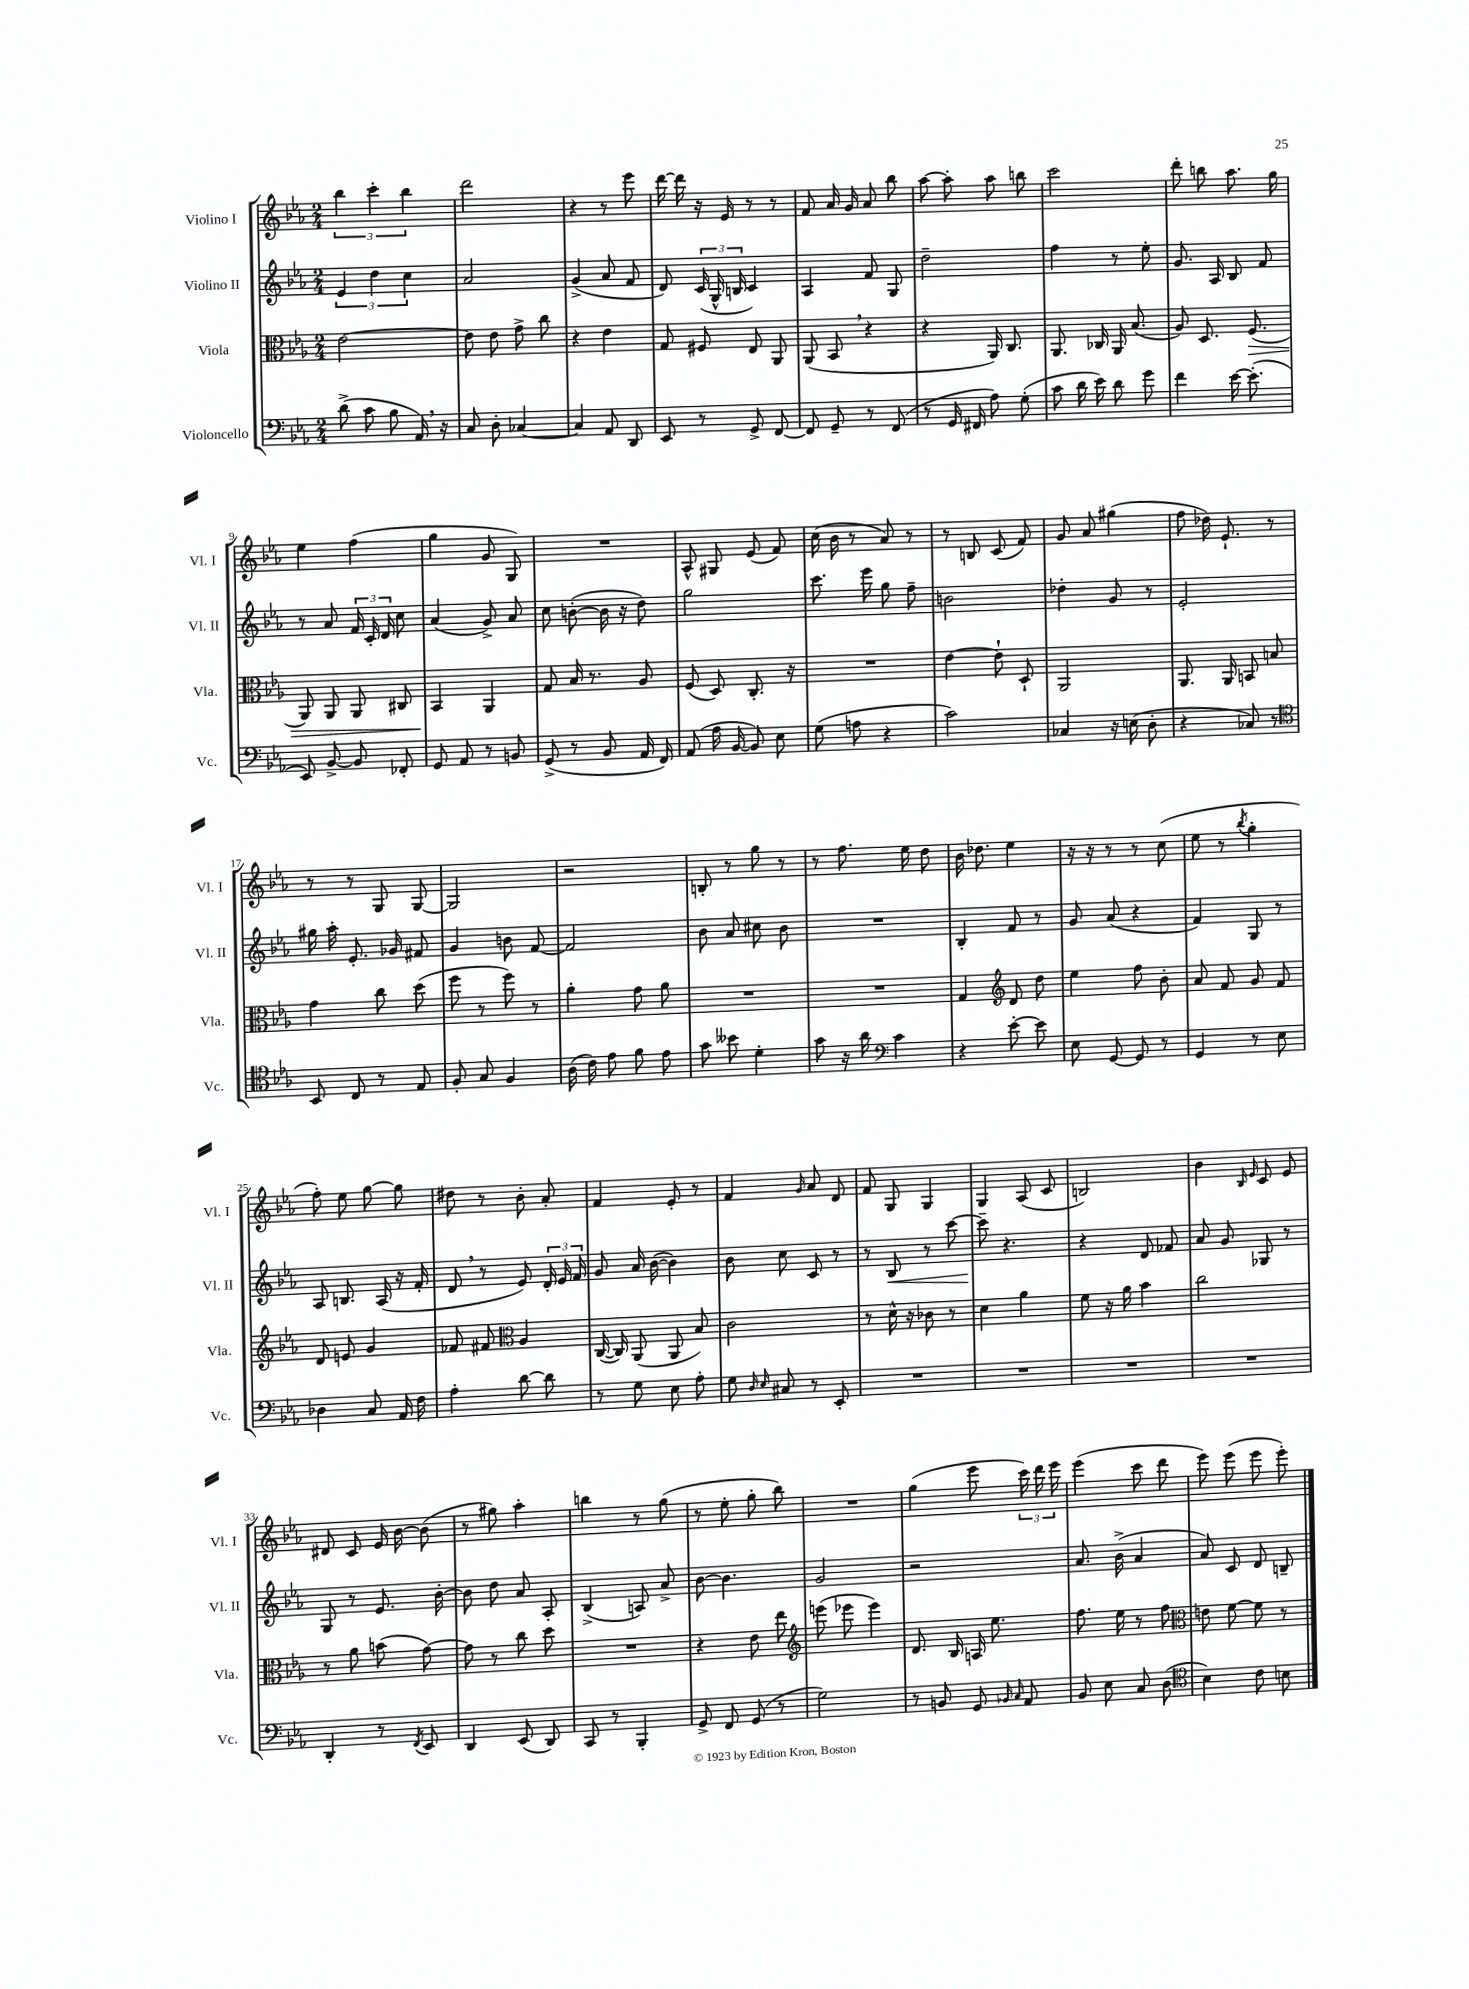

**kern	**kern	**kern	**kern
*staff4	*staff3	*staff2	*staff1
*clefF4	*clefC3	*clefG2	*clefG2
*k[b-e-a-]	*k[b-e-a-]	*k[b-e-a-]	*k[b-e-a-]
*M2/4	*M2/4	*M2/4	*M2/4
(8d^	[2e-	6e-	6bb-
8c	.	.	.
.	.	6dd	6ccc'
8B-	.	.	.
.	.	6cc	6bb-
16AA-)	.	.	.
16r	.	.	.
=	=	=	=
8C	8e-]	2a-	2ddd
8D'	8e-	.	.
[4C-	8g^	.	.
.	8cc	.	.
=	=	=	=
4C-]	4r	(4g^	4r
8AA-	4e-	8a-	8r
8DD	.	8f	8eee-
=	=	=	=
8EE-	8G	8d)	[16ddd
.	.	.	16ddd]
8r	8F#	(24c	16r
.	.	24G^^	.
.	.	.	16e-
.	.	24B	.
8GG^	8E-	4c)	8r
[8FF	8AA-	.	8r
=	=	=	=
8FF]	(8AA-	4A-	8f
8GG~	8BB-	.	16a-
.	.	.	16g
8r	4r	8f	8a-
(8FF	.	8G	8bb-
=	=	=	=
8r	4r	2dd~	[8aa-
16GG	.	.	8aa-']
16FF#	.	.	.
8A-)	16AA-)	.	8aa-
.	8.C	.	.
(8G'	.	.	8bb
=	=	=	=
8c	8.AA-	4ff	2ccc
16d	.	.	.
16e-)	16C-	.	.
8d	16AA-	8r	.
.	(8.B-	.	.
8g	.	8ee-'	.
=	=	=	=
4f	8A-)	8.g	8ddd'
.	8.D	.	8bb
.	.	16A-	.
[16e-	.	8B-	8.aa-
(8.e-']	(8.F	.	.
.	.	8f	.
.	.	.	16gg
=	=	=	=
8EE-)	8AA-)	8r	4ee-
[8BB-^	8AA-	8a-	.
8BB-]	8AA-	24f	(4ff
.	.	24c'	.
.	.	24d	.
8FF-'	8C#	8cc	.
=	=	=	=
8GG	4BB-	(4a-	4gg
8AA-	.	.	.
8r	4AA-	8g^)	8g
8BB	.	8a-	8G)
=	=	=	=
(8GG^	8G	8cc	2r
8r	16B-	([8b'	.
.	8.r	.	.
8BB-	.	16b]	.
.	.	16r	.
16AA-	8A-	8dd)	.
16FF)	.	.	.
=	=	=	=
(8AA-	(8F	2gg	8A-^^
16A-	8D)	.	8G#
[16BB-	.	.	.
8BB-])	8.C'	.	(8e-
8E-	.	.	8f)
.	16r	.	.
=	=	=	=
(8G	2r	8.ccc	(16cc
.	.	.	16b-
8A	.	.	8r
.	.	16eee-	.
4r	.	8gg	8a-)
.	.	8ff~	8r
=	=	=	=
2c)	[4e-	2b	8r
.	.	.	8B
.	8e-`]	.	(8c
.	8D`	.	8f)
=	=	=	=
4C-	2AA-	4dd-'	8g
.	.	.	8a-
16r	.	8g	(4gg#
(16E	.	.	.
8D'	.	8r	.
=	=	=	=
4r	8.AA-	2e-'	8ff
.	.	.	16dd-)
.	16AA-	.	8.e-`
8C-)	8BB	.	.
8r	8B	.	8r
=	=	=	=
*clefC4	*	*	*
8BB-	4g	16gg#	8r
.	.	16aa-'	.
8C	.	8.e-'	8r
8r	8cc	.	8G
.	.	16g-	.
8E-	(8dd	8f#	[8G
=	=	=	=
8F'	8ff	4g	2G]
8G	8r	.	.
4F	8ff)	8b	.
.	8r	[8f	.
=	=	=	=
(16A-	4a-'	2f]	2r
16c)	.	.	.
8e-	.	.	.
8f	8g	.	.
8e-	8a-	.	.
=	=	=	=
8g	2r	8b-	8B'
8b--	.	8a-	8r
4d'	.	8cc#	8gg
.	.	8b-	8r
=	=	=	=
8g	2r	2r	8r
16r	.	.	8.ff
16a-	.	.	.
*clefF4	*	*	*
4c	.	.	.
.	.	.	16ee-
.	.	.	8dd
=	=	=	=
4r	4G	4B-'	16b-
.	.	.	8.dd-
*	*clefG2	*	*
[8e-'	8d	8f	4ee-
8e-]	8dd	8r	.
=	=	=	=
8E-	4ee-	8g	16r
.	.	.	16r
[8GG	.	(8a-	8r
8GG]	8ff	4r	8r
8r	8b-'	.	(8cc
=	=	=	=
4GG	8a-	4f)	8ee-
.	8f	.	8r
.	.	.	8qbb-
8r	8g	8G	4gg'
8E-	8f	8r	.
=	=	=	=
4D-	8d	8A-	8ff')
.	8e	8.B	8ee-
8C	4g	.	[8gg
.	.	(16A-	.
16AA-	.	16r	8gg]
16F	.	16f'	.
=	=	=	=
4A-'	8f-	8d	8dd#
.	8f#	8r	8r
*	*clefC3	*	*
[8d	4A-	8e-)	8b-'
8d]	.	24d'	8a-'
.	.	24e-	.
.	.	24f	.
=	=	=	=
8r	([16C	8g	4f
.	16C])	.	.
8G	(8AA-	16a-	.
.	.	([16b-	.
8E-	8AA-	4b-])	8e-'
8A-'	8B-)	.	8r
=	=	=	=
8G	2c	8b-	4f
16qqD	.	.	.
16qqE-	.	.	.
8C#	.	8cc	.
.	.	.	16qqg
8r	.	8c	8a-
8EE-'	.	8r	8d
=	=	=	=
2r	8r	8r	8f
.	16d^^	8B-	8G
.	16r	.	.
.	8c-	8r	4G
.	8r	[8ccc	.
=	=	=	=
2r	4d	8ccc~]	4G
.	.	4.r	.
.	4a-	.	(8A-
.	.	.	8c
=	=	=	=
2r	8f	4r	2B)
.	16r	.	.
.	16a-	.	.
.	4b-	8d	.
.	.	8f-	.
=	=	=	=
2r	2cc	8a-	4b-
.	.	8g	.
.	.	.	16qqB-
.	.	.	16qqe-
.	.	8G-	8c
.	.	8r	8e-
=	=	=	=
4DD'	8r	8G	8d#
.	8a-	8r	8c
8r	(8b	8.e-	16e-
.	.	.	[16b-
8qFF	.	.	.
8EE-	[8g)	.	(8b-]
.	.	[16b-'	.
=	=	=	=
4DD	8g]	8b-]	8r
.	8r	8dd	8gg#)
(8EE-	8cc	8a-	4aa-'
8DD)	8dd	8A-'	.
=	=	=	=
8CC	2r	(4B-^	4bb
8r	.	.	.
4BBB-'	.	8A)	8r
.	.	8a-^	(8gg
=	=	=	=
8GG^	4r	[8b-	8r
8FF	.	4.b-]	8ee-'
(8GG	8e-	.	8gg'
8r	8ee-	.	8bb-)
=	=	=	=
*	*clefG2	*	*
2G)	(8eee	2g	2r
.	8eee-	.	.
.	4eee-)	.	.
=	=	=	=
8r	8.d	2r	(4gg
8BB	.	.	.
.	16B-	.	.
8GG	16A	.	8eee-
.	8.ee-	.	.
16qqBB-	.	.	.
16qqC	.	.	.
8AA-	.	.	24ccc)
.	.	.	24ddd
.	.	.	24eee-
=	=	=	=
8BB-	8.ff	8.a-	(4eee-
8E-	.	.	.
.	16ee-	(16b-^	.
8C	8r	4a-	8ccc
(8D	8ff	.	8ddd
=	=	=	=
*clefC4	*clefC3	*	*
4B-)	8e	8a-)	8eee-)
.	[8f	8c	(8eee-
8c	8f]	8d	8eee-
8B	8r	8B~	8eee-')
==	==	==	==
*-	*-	*-	*-
